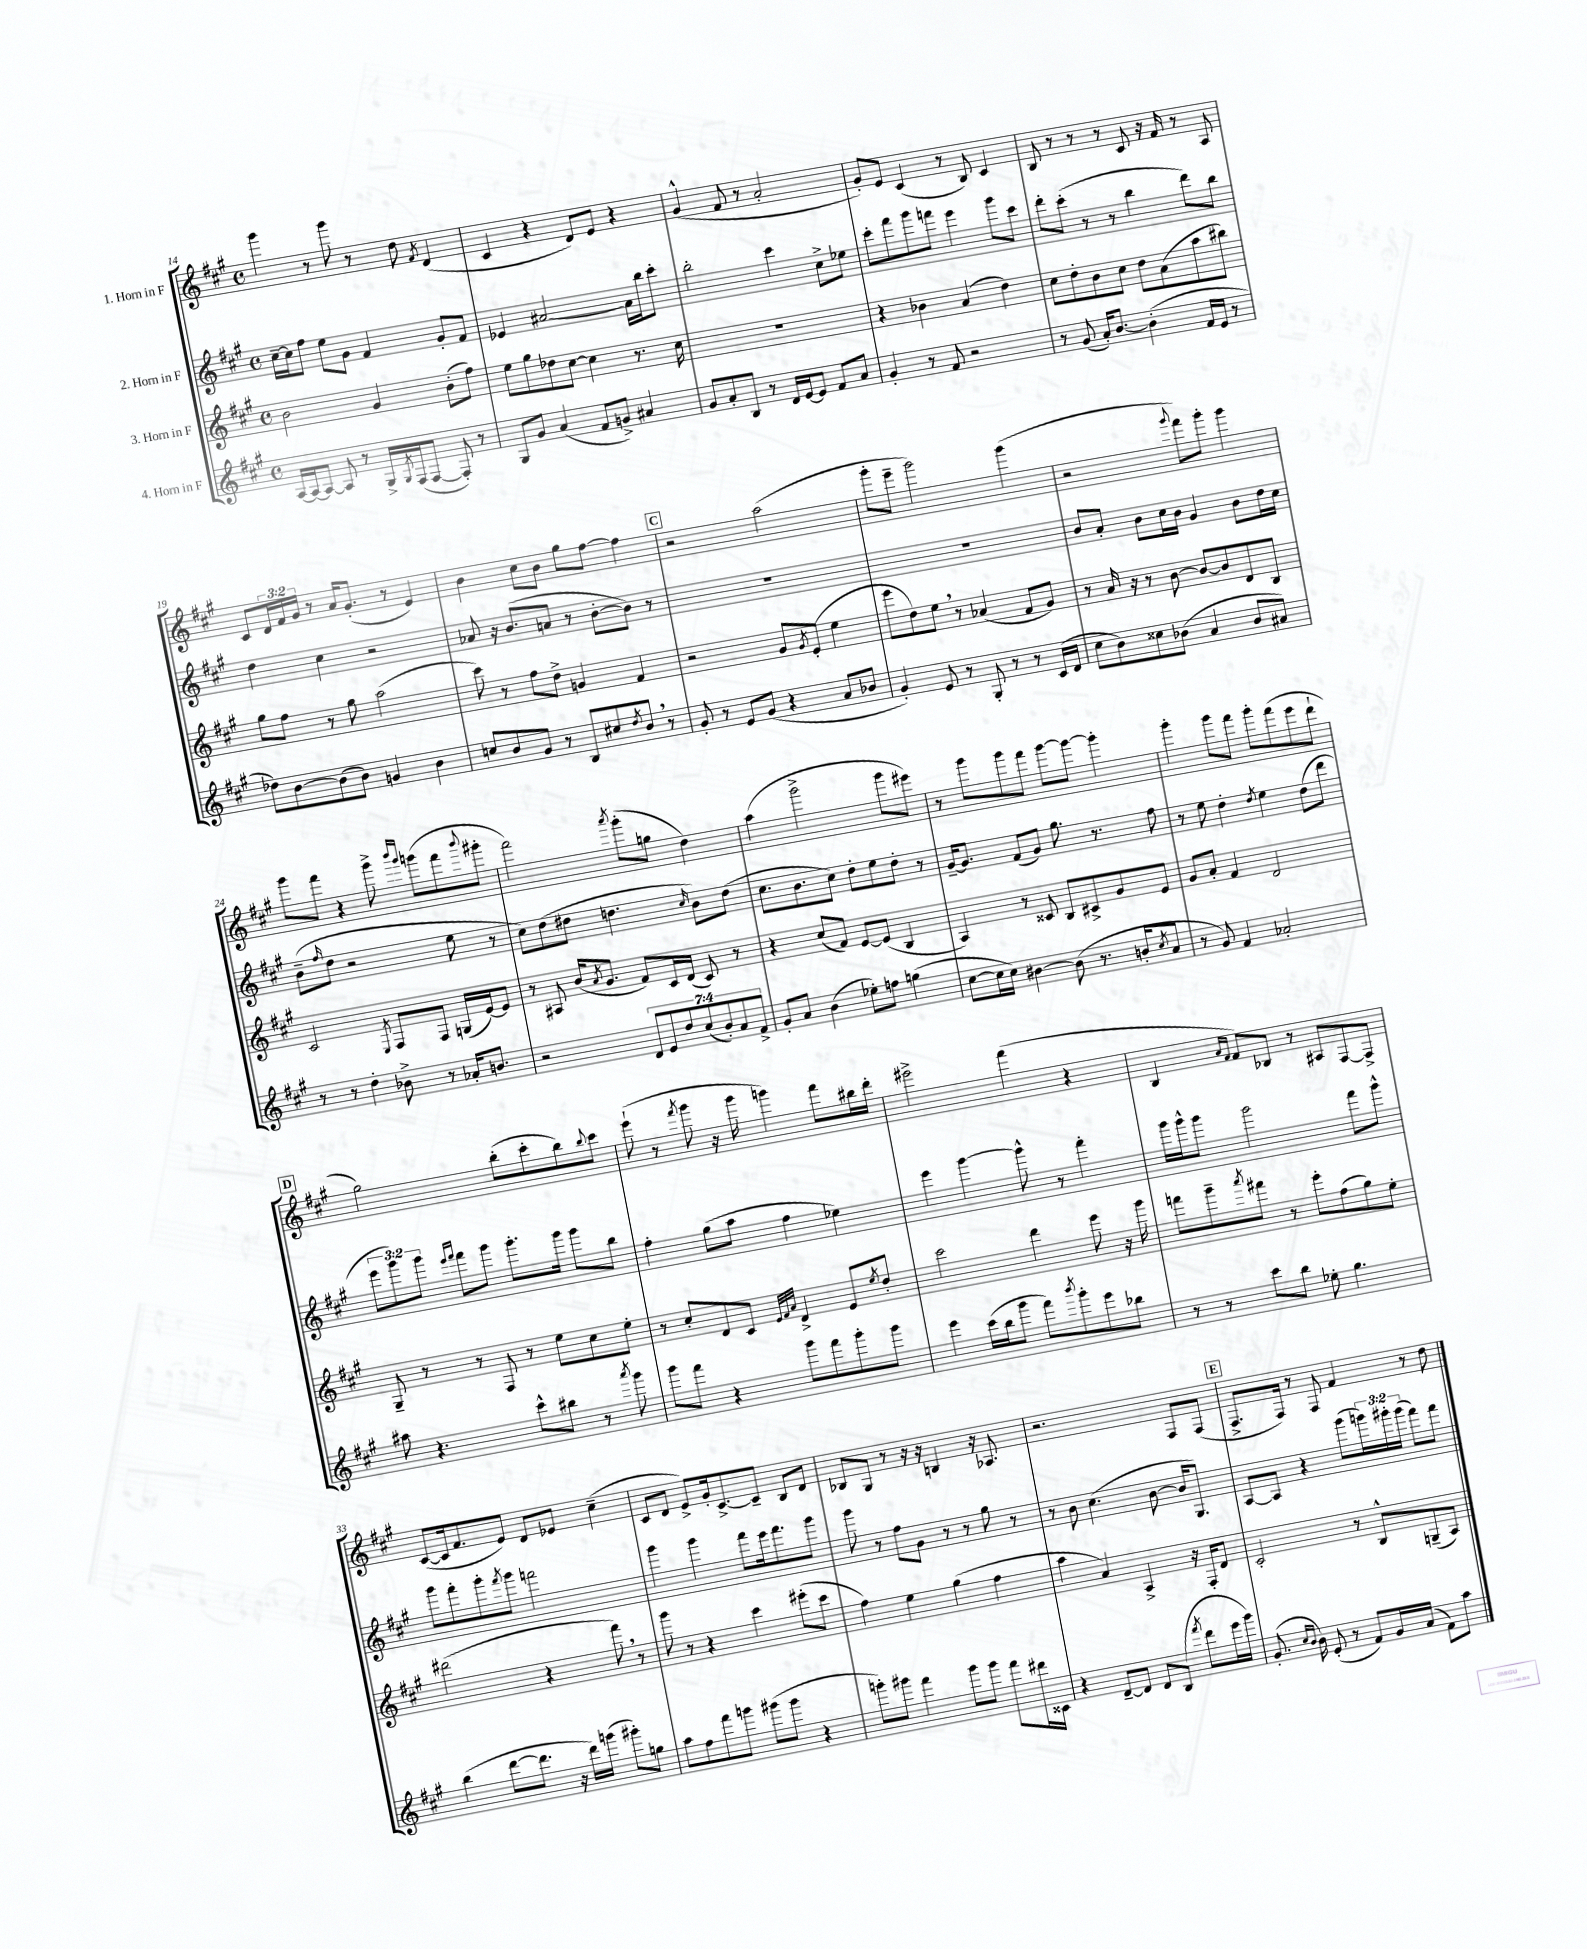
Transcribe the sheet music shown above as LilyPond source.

<<
\new StaffGroup <<
\new Staff = "s0" \with { instrumentName = "1. Horn in F" } {
    \clef treble \key a \major \defaultTimeSignature \time 4/4 \override Staff.TupletNumber.text = #tuplet-number::calc-fraction-text
    gis'''4 r8 gis'''8 r8 d''8 \acciaccatura { fis'8 } d'4( |
    cis'4 r4 d'8) e'8 r4 |
    gis'4-^( fis'8 r8 a'2-. |
    gis'8-.) e'8 cis'4( r8 b8) cis'4 |
    b8 r8 r8 r8 cis'8 r16 fis'16 r8 a8 |
    cis'8 \tuplet 3/2 { d'16 fis'16 gis'16 } r8 a'16 gis'8.-.( r8 e'4) |
    b'4 cis''8 b'8 gis''8 fis''8~ fis''4 |
    \mark \markup { \box "C" } r2 a''2( |
    gis'''8-. e'''8-- gis'''2) gis'''4( |
    r2 \appoggiatura { gis'''8 } fis'''8) gis'''8-. gis'''4 |
    gis'''8 fis'''8 r4 gis'''8-> \grace { b'''16 gis'''16 } g'''8( fis'''8 \appoggiatura { b'''8 } gis'''8-. |
    fis'''2) \acciaccatura { a'''8 } gis'''8-.( g''8 d''4) |
    a''4( gis'''2-> gis'''8 eis'''8) |
    r8 gis'''8 gis'''8 fis'''8 gis'''8~ gis'''8~ gis'''4-. |
    gis'''4-. gis'''8 fis'''8 gis'''8-. fis'''8( e'''8 d'''8-! |
    \mark \markup { \box "D" } gis''2) b''8-.( cis'''8-. b''8) \appoggiatura { b''8 } cis'''8 |
    e'''8-!( r8 \acciaccatura { fis'''8 } gis'''8 r16 gis'''16 g'''4) fis'''8 bis''16 d'''16-. |
    eis'''2-> fis'''4( r4 |
    b4 \grace { a'16 fis'16 } fis'8) bes8 r8 ais8 fis8~ fis8-> |
    cis'8~( cis'16 fis'8. e'8) d'8 ees'8 cis''4--( |
    cis'8 d'8 e'8->) gis'16-. cis'8.~-> cis'8-- b8 d'8 |
    bes8 gis8 r8 r16 r16 b4 r16 aes8. |
    r2. fis8 fis8( |
    \mark \markup { \box "E" } fis8.-> fis16) r8 fis8 fis'4 r8 d''8 \bar "|." |
}
\new Staff = "s1" \with { instrumentName = "2. Horn in F" } {
    \clef treble \key a \major \defaultTimeSignature \time 4/4 \override Staff.TupletNumber.text = #tuplet-number::calc-fraction-text
    cis''16~-- cis''16 fis''8 e''8 gis'8 fis'4 gis'8-. fis'8 |
    ees'4 ais'2~ ais'16 b''16 cis'''8-. |
    b''2-. cis'''4 cis''8-> ees''8 |
    cis'''8-. fis'''8 gis'''8 f'''8 e'''4 gis'''8 cis'''8 |
    d'''8-. cis'''8-.( r8 r8 b''4 d'''8) b''8 |
    d''4 cis''4 r2 |
    aes'8 r16 b'8.( a'8 r8 b'8~-. b'8) r8 |
    \mark \markup { \box "C" } R1 |
    R1 |
    b'8 a'8-. b'8 cis''16 b'16 gis'4 b'8 d''16 cis''16 |
    b'8--( \grace { fis''16 } d''8 r2 e''8 r8 |
    cis''8) d''8( dis''8 d''4. \grace { cis''16 } b'8) d''8( |
    cis''8. b'8. cis''8) d''8-. e''8 d''8-. r8 |
    gis'16~-- gis'8. fis'8( gis'8) gis''8. r8. fis''8 |
    r8 e''8 d''4-. \acciaccatura { d''8 } e''4 d''8( d'''8 |
    \mark \markup { \box "D" } \tuplet 3/2 { e'''8 gis'''8) gis'''8 } \grace { e'''16 fis'''16 } fis'''8 gis'''8 gis'''8.-. gis'''16 gis'''8 b''8 |
    fis''4-. gis''8( a''8 fis''4 ees''4) |
    e'''4 gis'''4~ gis'''8-^ r8 fis'''4-. |
    gis'''16 gis'''16-^ gis'''8 gis'''2 fis'''8 gis'''8-^ |
    gis'''8 fis'''8-. gis'''8-. \acciaccatura { fis'''8 } gis'''8 f'''2 |
    gis'''4 gis'''4 fis'''8 e'''16 fis'''8. gis'''8 |
    gis'''8 r8 fis''8 gis'8 r8 r8 gis''8 r8 |
    r8 b'8 cis''4.( b'8~ b'16 gis8.) |
    \mark \markup { \box "E" } a8~ a8 r4 gis'''8( \tuplet 3/2 { g'''16) gis'''16-. gis'''16( } fis'''8) fis'''8 \bar "|." |
}
\new Staff = "s2" \with { instrumentName = "3. Horn in F" } {
    \clef treble \key a \major \defaultTimeSignature \time 4/4
    b'2 gis'4 b'8-.( fis''8) |
    e''8 gis''8 des''8 cis''8~ cis''4 r8. cis''16 |
    R1 |
    r4 bes'4 a'4( d''4) |
    cis''8 d''8-. b'8 cis''8 d''8 a'8( a''8 bis''8) |
    gis''8 fis''8 r8 gis''8 a''2( |
    cis'''8) r8 fis''8 d''8-> g'4 fis'4 |
    \mark \markup { \box "C" } r2 gis'8 \acciaccatura { gis'8 } e'8-.( e''4 |
    e'''8 d''8) e''8 \breathe r8 aes'4( fis'8 gis'8) |
    r8 a'16 r16 r8 b'8~ b'8~ b'8 d'8 b8 |
    cis'2 \acciaccatura { e8 } fis8 fis8 g16( e'16~) e'8 |
    r8 ais8 b'16( \acciaccatura { a'8 } gis'8. fis'8) cis'16 d'16( cis'8) r8 |
    r4 cis''8( fis'8) e'8~ e'8( b4 |
    a4) r8 cisis'8 b8 cis'8-> gis'8 e'8 |
    gis'8 a'8-. fis'4 d'2 |
    \mark \markup { \box "D" } gis8-- r8 r8 fis8 r8 e''8 cis''8 e''8-. |
    r8 cis''8-. d'8 cis'8 \grace { e'32 fis'32 a'32 } d'4-> e'8 \acciaccatura { e''8 } d''8-. |
    cis'''2 d'''4 e'''8 r16 gis'''16 |
    f'''8 gis'''8-- \acciaccatura { a'''8 } fis'''8 r8 e'''8-. fis''8( gis''8) e''8-. |
    dis'''2( r4 fis'''8) \breathe r8 |
    gis'''8 r8 r4 cis'''4 eis'''8-.( cis'''8 |
    fis''4) e''4 gis''4( fis''4 |
    a''4 a'4) a4-> r16 fis16-. d'8 |
    \mark \markup { \box "E" } cis'2-. r8 b8-^ g8--( a8) \bar "|." |
}
\new Staff = "s3" \with { instrumentName = "4. Horn in F" } {
    \clef treble \key a \major \defaultTimeSignature \time 4/4 \override Staff.TupletNumber.text = #tuplet-number::calc-fraction-text
    a16~ a16~ a8~ a8 r8 gis16-> \acciaccatura { gis8 } fis16( fis8~ fis8-.) r8 |
    gis8 gis'8 a'4( fis'8 g'8->) ais'4 |
    gis'8 a'8-. b8 r8 d'16 e'16~ e'8 fis'8 a'8 |
    gis'4-. r8 fis'8 r2 |
    r8 gis'8( a'16-.) b'8.~ b'4-.( fis'16 e'16 r8 |
    des''8) b'8~ b'8( b'8) g'4 b'4 |
    c''8 b'8 gis'8 r8 b8 cis''8 \acciaccatura { d''8 } b'8 \breathe r8 |
    \mark \markup { \box "C" } gis'8-. r8 e'8 gis'8( r4 a'8 bes'8 |
    gis'4-.) e'8 r8 gis8-. r8 r8 cis'16( d'16 |
    cis''8 b'8) cisis''8 bes'8( a'4 bes'8 ais'8) |
    r8 r8 d''4-. bes'8-> r8 aes'16-. b'8. |
    r2 \tuplet 7/4 { d'8 e'8 d''8 cis''8( b'8-.) a'8 fis'8-> } |
    gis'8-. a'8 b'4( ees''8-.) f''8 g''4( |
    cis''8~ cis''16 cis''16) bis'4~ bis'8( r8. b'16-. \acciaccatura { cis''8 } a'8 |
    r8 gis'8) fis'4 aes'2-. |
    \mark \markup { \box "D" } ais''8 r4. cis'''8-^ bis''8 r8 \acciaccatura { a'''8 } gis'''8 |
    gis'''8 fis'''8 r4 gis'''8 fis'''8 gis'''8-. gis'''8 |
    e'''4 cis'''16( b''16 gis'''8 fis'''8) \acciaccatura { b'''8 } gis'''8-. e'''8 bes''8 |
    r8 r8 cis'''8 b''8 ees''8-. gis''4. |
    b''4( d'''8~ d'''8. r16 d'''16) g'''16( gis'''8-.) g''8 |
    a''8 fis''8 fis'''8 g'''8 gis'''8( gis'''8 r4 |
    g'''8-.) gis'''8 fis'''4 gis'''8 gis'''8 fis'''8 dis'''16 cisis'16 |
    r4 d'8~-- d'8 d'8 b8( \acciaccatura { fis'''8 } d'''8 e'''16 gis'''16) |
    \mark \markup { \box "E" } gis'8.-.( \grace { cis''16 b'16 } b'16) e'8-.( r8 fis'8) gis'16 a'16( fis'8) a''8 \bar "|." |
}
>>
>>
\layout { \context { \Score currentBarNumber = #14 } }
